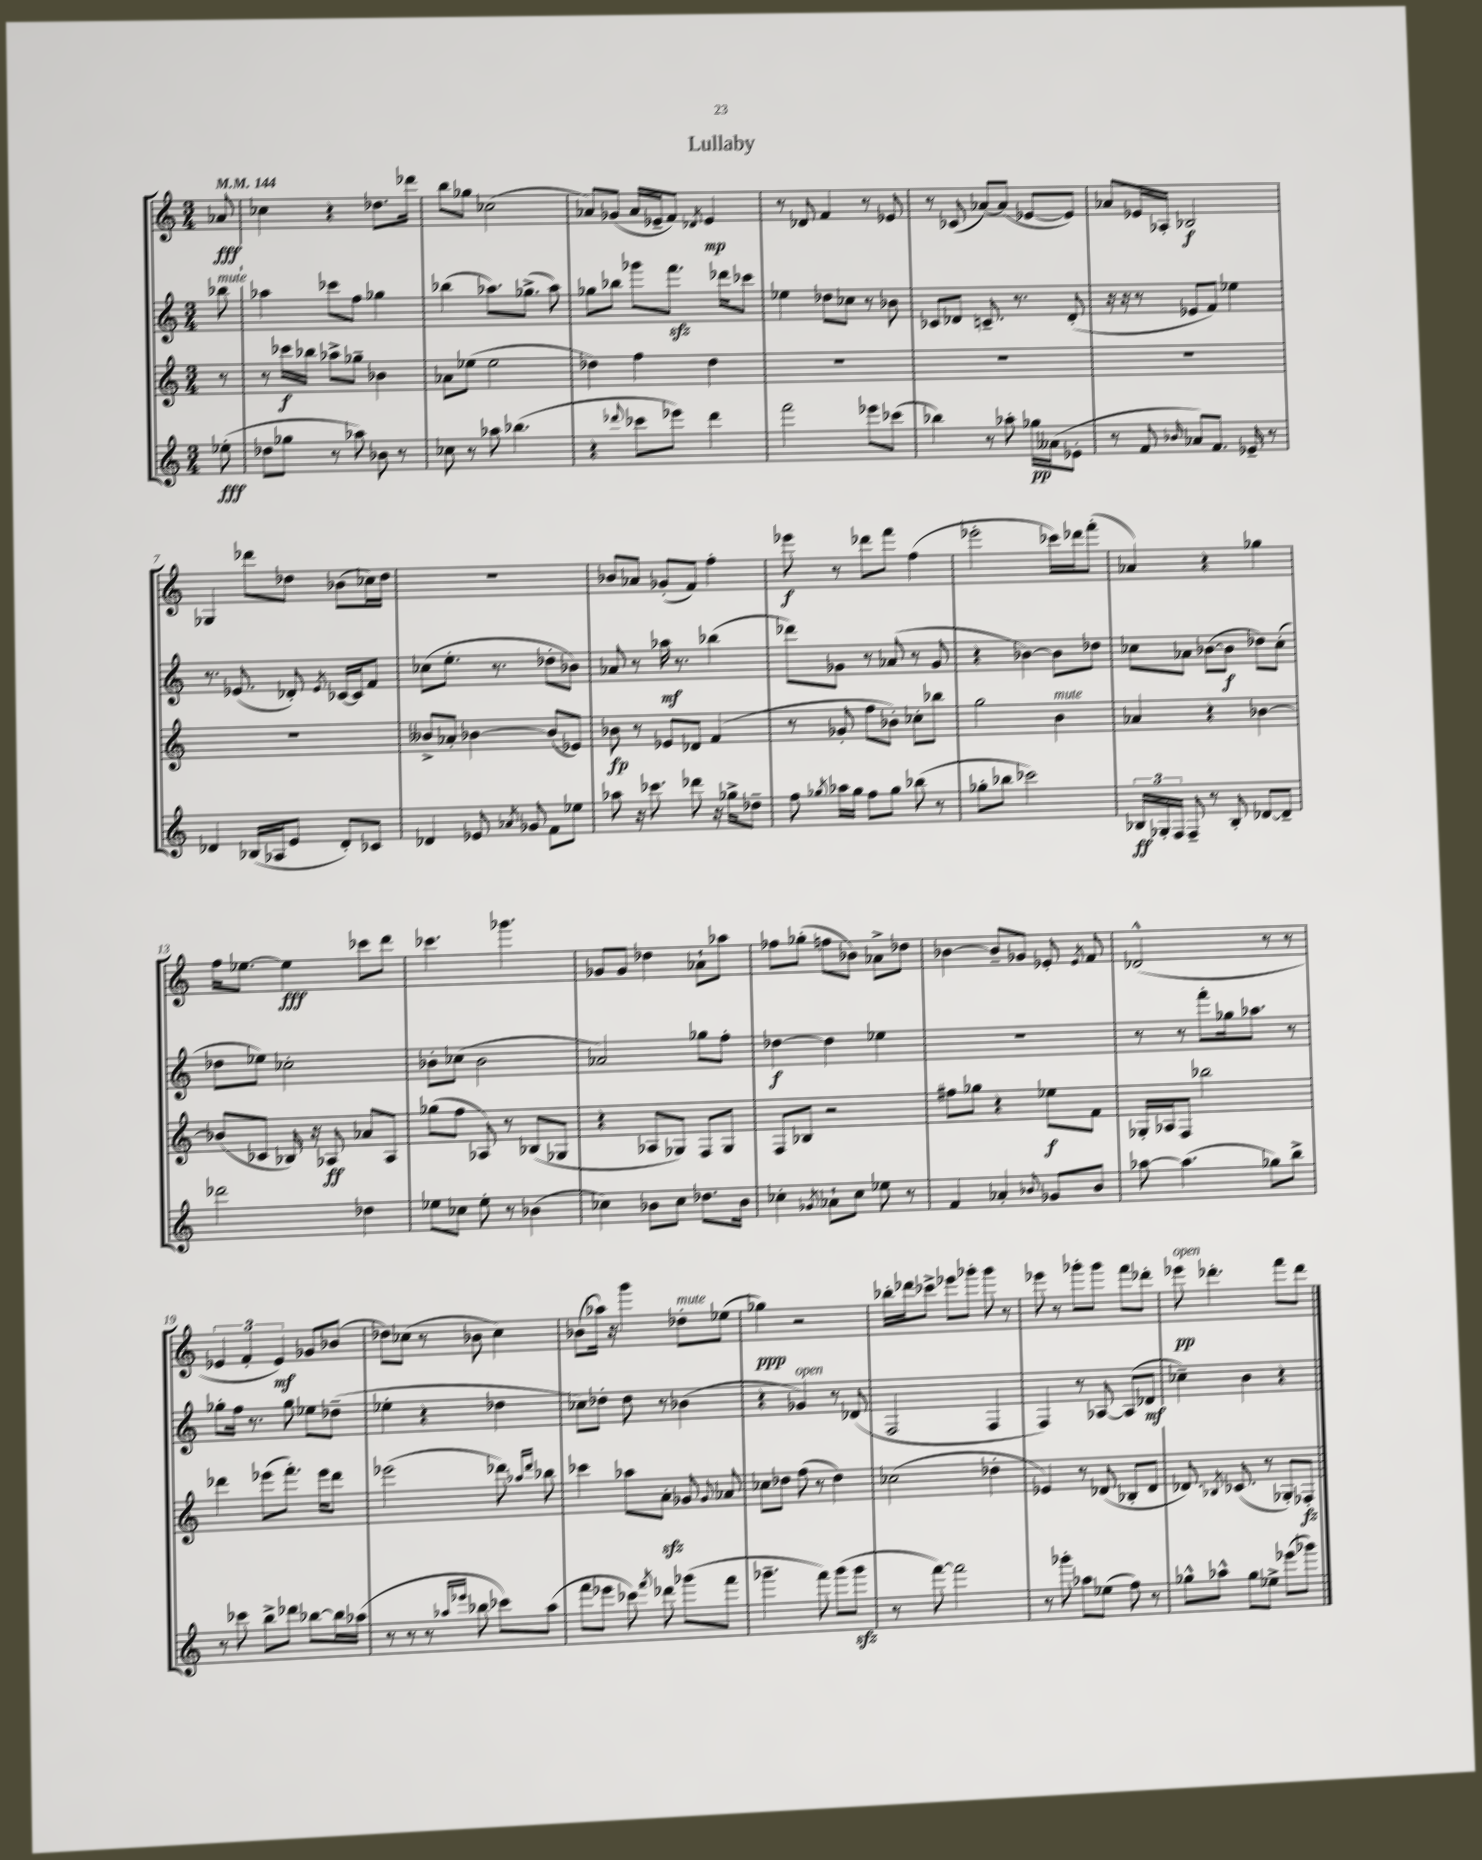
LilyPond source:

\header { title = "Lullaby" }
<<
\new StaffGroup <<
\new Staff = "s0" {
    \clef treble \key c \major \numericTimeSignature \time 3/4 \partial 8 \tempo 4 = 144
    \autoBeamOff aes'8\fff |
    ces''4 r4 des''8.[ des'''16] |
    b''8[ ges''8] ces''2( |
    aes'8[) ges'8]( aes'16[ ees'16-- f'8]) \acciaccatura { des'8 } ees'4\mp |
    r8 des'8 f'4 r8 ees'8 |
    r8 ces'8( aes'8[~) aes'8]( ees'8[~ ees'8]) |
    aes'8[ ees'16 aes16]-. bes2\f |
    ges4 des'''8[ des''8] bes'8[( ces''16) des''16] |
    R2. |
    bes'8[ aes'8] ges'8[-.( f'8]) f''4-. |
    ees'''8\f r8 des'''8[ f'''8] f''4( |
    ees'''2-. ces'''16[) des'''16 f'''8]-.( |
    aes'4) r4 ges''4 |
    f''16[ ees''8.]~ ees''4\fff ces'''8[ d'''8] |
    ces'''4. ges'''4. |
    ges'8[ ges'8] des''4 aes'8[-! aes''8] |
    fes''8[ ges''8]-.( f''8[ bes'8]) aes'8[-> des''8] |
    bes'4~ bes'8[-- ges'8] ees'8-. \acciaccatura { ees'8 } f'8 |
    des'2-^( r8 r8 |
    \tuplet 3/2 { ees'4 f'4-. ees'4\mf) } ges'8[ bes'8]( |
    des''8[) ces''8]( r8 bes'8 ces''4) |
    bes'8[( aes''16]) r16 g'''4 des''8[-.^\markup { \italic "mute" } ees''8]( |
    ges''4\ppp) r2 |
    bes''16[-. des'''16 ces'''8]-> ees'''8[ ges'''8]-. ges'''8 r8 |
    ees'''8 r8 ges'''8[-. ges'''8] f'''8[ des'''8]-. |
    ees'''8\pp^\markup { \italic "open" } des'''4.-. f'''8[ des'''8] \bar "|." |
}
\new Staff = "s1" {
    \clef treble \key c \major \numericTimeSignature \time 3/4 \partial 8
    \autoBeamOff bes''8^\markup { \italic "mute" } |
    aes''4 ces'''8[ f''8] ges''4 |
    bes''4( aes''8.[) ges''8.]->( aes''8) |
    ges''8[ bes''8] ges'''8[ f'''8.]\sfz des'''16[ ces'''8] |
    ees''4 des''8[ ces''8] r8 bes'8 |
    ces'8[ des'8] c'8.-- r8. des'8-.( |
    r16 r16 r8 ees'8[ f'8]) ees''4 |
    r8. ees'8.( des'8-.) \acciaccatura { ees'8 } ces'16[~ ces'16 f'8] |
    ces''8[( e''8.]-. r8. des''8[-. bes'8]) |
    aes'8 r8 aes''16\mf r8. bes''4( |
    des'''8[) ges'8] r8 aes'8( r8 ges'8 |
    r4 bes'4~) bes'8[ des''8] |
    ces''8[ aes'8] bes'8[~( bes'8]\f des''8[) ces''8]-.( |
    des''8[ ees''8]) ces''2-. |
    bes'8[-. ces''8]( bes'2 |
    aes'2) ges''8[ f''8]-. |
    des''4~\f des''4 ees''4 |
    R2. |
    r8 r8 f'''8[-. ges''16 aes''8.] r8 |
    ges''8[-. f''16] r8. ges''8 ees''8[ des''8]--( |
    ees''4-. r4 des''4 |
    ces''8[) des''8]-. des''8 r8 bes'4( |
    r4 ges'4^\markup { \italic "open" }) r8 des'8( |
    f2 f4 |
    f4) r8 aes8~ aes8[( des'8]\mf |
    ces''4--) b'4 r4 \bar "|." |
}
\new Staff = "s2" {
    \clef treble \key c \major \numericTimeSignature \time 3/4 \partial 8
    \autoBeamOff r8 |
    r8 ces'''16[\f bes''16] aes''8[-> ges''8]-- bes'4 |
    aes'8[ ees''8]( ees''2 |
    des''4) f''4 des''4 |
    R2. |
    R2. |
    R2. |
    R2. |
    beses'8[-> aes'8]-. bes'4~ bes'8[( ees'8]) |
    bes'8\fp r8 ees'8[ des'8] f'4( |
    r8 ges'8-. f''8[ bes'8]-.) ces''8[-. bes''8] |
    g''2 b'4^\markup { \italic "mute" } |
    aes'4 r4 bes'4~ |
    bes'8[( ces'8] bes16) r16 aes8\ff aes'8[ aes8] |
    ges''8[( f''8] aes8) r8 bes8[( ges8] |
    r4 aes8[ ges8]) f8[ ges8] |
    f8[ bes8] r2 |
    fis''8[ ges''8] r4 ees''8[\f f'8] |
    ges16[-. aes16 f8] bes''2 |
    des'''4 ees'''8[( f'''8.]-.) ees'''16[ des'''8] |
    ees'''2( des'''8) \grace { aes''16[ des'''16] } bes''8 |
    ces'''4 aes''8[ a'8]-.\sfz ges'8 \appoggiatura { ges'8 } aes'8 |
    ces''8[ des''8] f''8( r8 des''4) |
    ces''2( des''4-. |
    ees'4) r8 des'8( bes8[-. des'8] |
    des'8.) \acciaccatura { bes8 } ces'8.( r8 ges8[-.) fes8]-.\fz \bar "|." |
}
\new Staff = "s3" {
    \clef treble \key c \major \numericTimeSignature \time 3/4 \partial 8
    \autoBeamOff ees''8-.\fff( |
    des''8[ ges''8] r8 aes''8) bes'8 r8 |
    ces''8 r8 aes''8 bes''4.( |
    r4 \appoggiatura { des'''8 } ces'''8[ ees'''8]) des'''4 |
    f'''2 ees'''8[ ces'''8]( |
    bes''4) r8 aes''8-. ges''16[\pp aeses'16( ees'8]-. |
    r8 f'8 \grace { bes'16 } aes'8[) f'8.] ees'16-- r8 |
    des'4 bes16[( aes16 e'8] des'8[-.) ces'8] |
    des'4 ees'8 \acciaccatura { aes'8 } ges'8 f'8[ ees''8] |
    aes''8 r16 ces'''8. des'''8 r16 ges''16[-> des''8]-- |
    f''8 \acciaccatura { ges''8 } aes''16[ ges''16] f''8[ ges''8] bes''8( r8 |
    ges''8[-. bes''8] ces'''2) |
    \tuplet 3/2 { bes16[\ff ges16-. f16] } f8-- r8 bes8-. des'8[~ des'8]-- |
    des'''2 des''4 |
    ees''8[ ces''8] ees''8-. r8 bes'4( |
    ces''4) bes'8[ ces''8] des''8.[ bes'16] |
    ces''4-. \acciaccatura { ges'8 } aes'8[-! ces''8] ees''8 r8 |
    f'4 aes'4-. \appoggiatura { bes'8 } ges'8[ bes'8] |
    aes''8~ aes''4.( ges''8[) b''8]-> |
    r8 ces'''8 b''8[-> des'''8] bes''8[~ bes''16 aes''16]( |
    r8 r8 r8 \grace { aes''16[ ees'''16] } bes''8 ces'''8[) aes''8]( |
    f'''8[ ees'''8] ces'''8) \acciaccatura { f'''8 } des'''8 ges'''8[( f'''8] |
    ges'''4.-- f'''8) ges'''8[( ges'''8]\sfz |
    r8 f'''8~) f'''2 |
    r8 ges'''8-. aes''8[ ees''8]( f''8) r8 |
    ges''8[-^ aes''8]-^ ges''8[ ees''8]-> ees'''8[( ges'''8]) \bar "|." |
}
>>
>>
